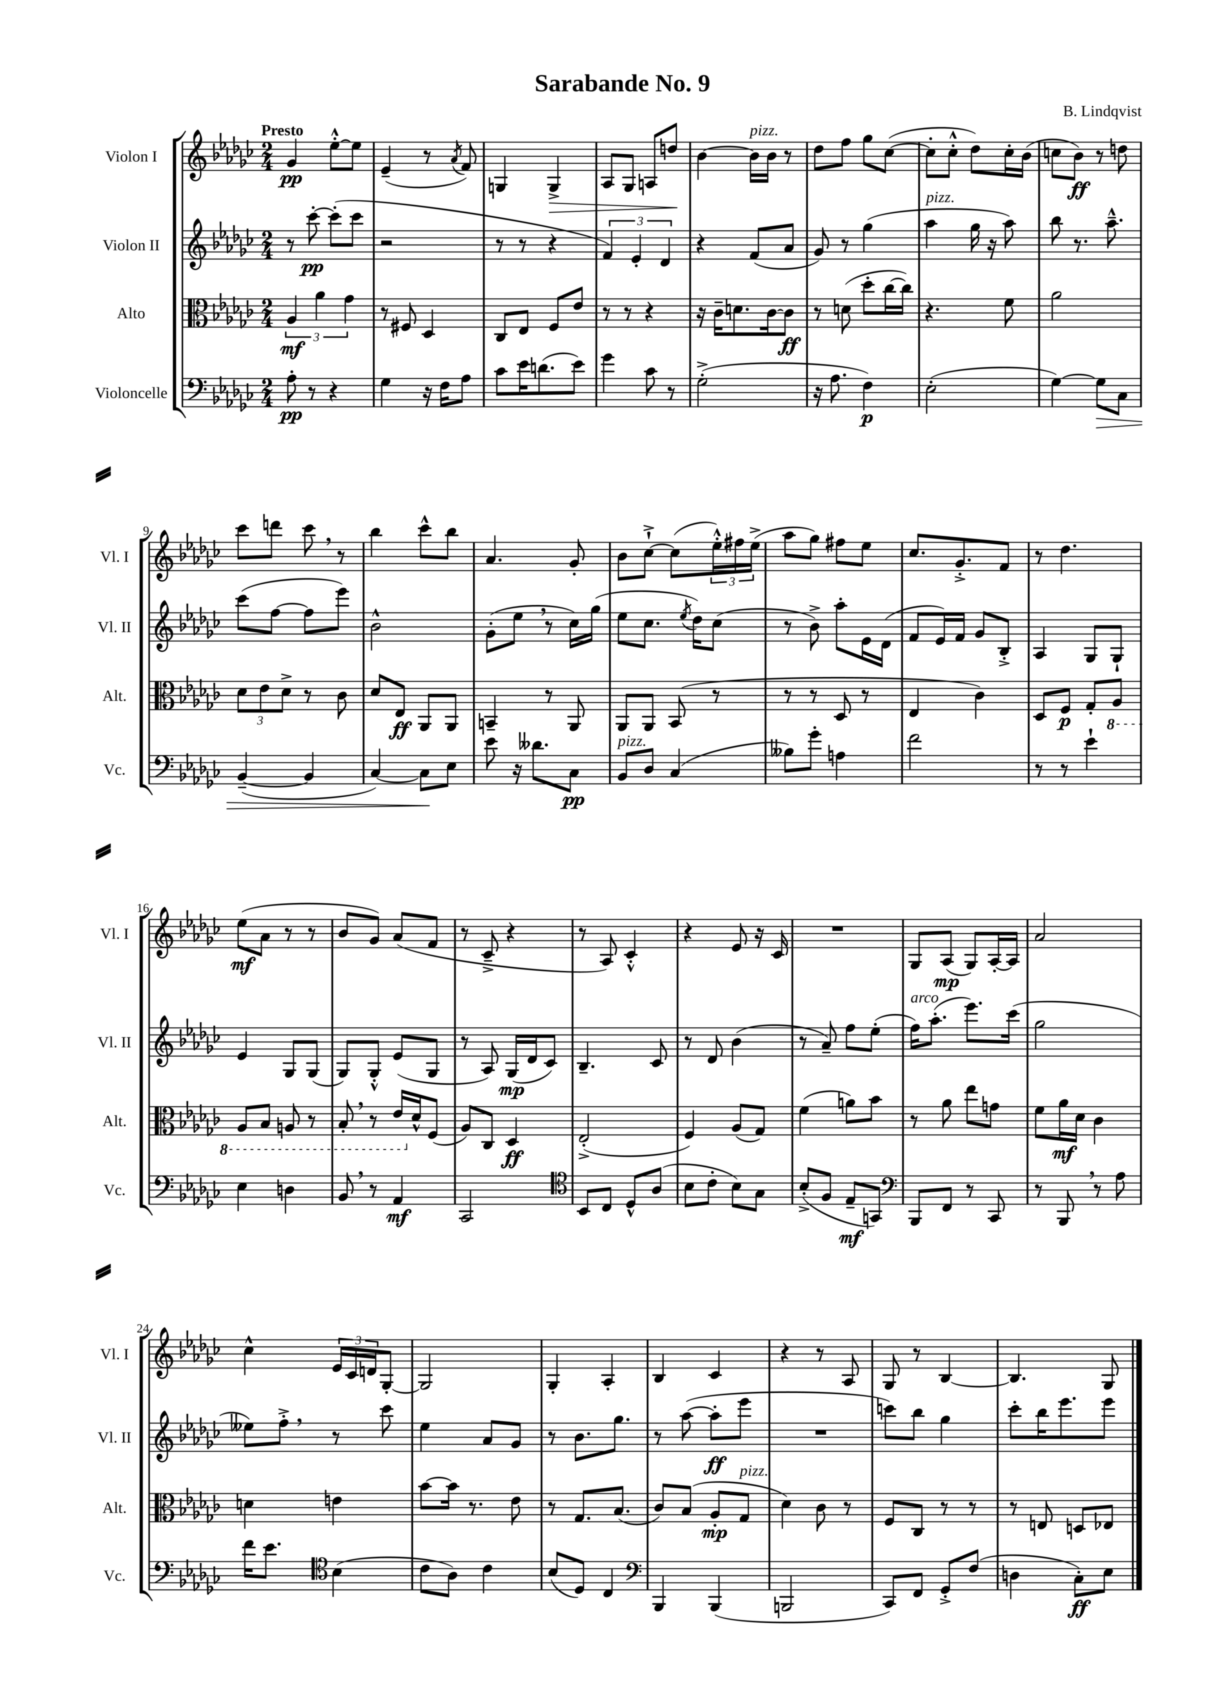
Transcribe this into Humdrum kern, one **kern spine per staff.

**kern	**kern	**kern	**kern
*staff4	*staff3	*staff2	*staff1
*clefF4	*clefC3	*clefG2	*clefG2
*k[b-e-a-d-g-c-]	*k[b-e-a-d-g-c-]	*k[b-e-a-d-g-c-]	*k[b-e-a-d-g-c-]
*M2/4	*M2/4	*M2/4	*M2/4
8A-'	6A-	8r	4g-
8r	.	[8ccc-'	.
.	6a-	.	.
4r	.	(8ccc-']	[8ee-'^^
.	6g-	.	.
.	.	8ccc-	8ee-]
=	=	=	=
4G-	8r	2r	(4e-~
.	8F#	.	.
16r	4D-	.	8r
16F	.	.	.
.	.	.	8qa-
8A-	.	.	8f)
=	=	=	=
8c-	8C-	8r	4G
16e-	8E-	8r	.
(8.d	.	.	.
.	8F	4r	4G^
8e-)	8e-	.	.
=	=	=	=
4g-	8r	6f)	8A-
.	8r	.	8G-
.	.	6e-'	.
8c-	4r	.	8A
.	.	6d-	.
8r	.	.	8dd
=	=	=	=
(2G-'^	16r	4r	[4b-
.	16c-~	.	.
.	8.d	.	.
.	.	(8f	16b-]
.	[16c-	.	16b-
.	8c-]	8a-	8r
=	=	=	=
16r	8r	8g-)	8dd-
8.A-	.	.	.
.	(8d	8r	8ff
4F)	8dd-'	(4gg-	8gg-
.	[16cc-	.	([8cc-
.	16cc-])	.	.
=	=	=	=
(2E-'	4.r	4aa-	8cc-']
.	.	.	8cc-'^^
.	.	16gg-	8dd-)
.	.	16r	.
.	8f	8aa-)	16cc-'
.	.	.	(16b-
=	=	=	=
[4G-)	2a-	8bb-	8cc
.	.	8.r	8b-)
8G-]	.	.	8r
.	.	8.aa-~^^	.
8C-	.	.	8dd
=	=	=	=
([4BB-~	12d-	(8ccc-	8ccc-
.	12e-	.	.
.	.	[8ff	8ddd
.	12d-^	.	.
4BB-]	8r	8ff]	8ccc-
.	8c-	8eee-)	8r
=	=	=	=
[4C-)	8d-	2b-^^	4bb-
.	8E-	.	.
8C-]	8AA-	.	8ccc-^^
8E-	8AA-	.	8bb-
=	=	=	=
8e-	4BB~	(8g-'	4.a-
16r	.	8ee-	.
8.d--	.	.	.
.	8r	8r	.
8C-	8AA-	16cc-)	8g-'
.	.	(16gg-	.
=	=	=	=
8BB-	8AA-	8ee-	8b-
8D-	8AA-	8.cc-	[8cc-`^
(4C-	(8BB-	.	(8cc-]
.	.	8qee-	.
.	.	16dd-)	.
.	8r	(8cc-	24ee-'^^)
.	.	.	24ff#
.	.	.	(24ee-^
=	=	=	=
8B--)	8r	8r	8aa-
8g-'	8r	8b-^)	8gg-)
4A	8D-	8aa-'	8ff#
.	8r	16e-	8ee-
.	.	(16d-	.
=	=	=	=
2f	4E-	8f	8.cc-
.	.	16e-)	.
.	.	16f	8.g-'^
.	4c-)	8g-	.
.	.	8B-'^	8f
=	=	=	=
8r	8D-	4A-	8r
8r	8F	.	4.dd-
4e-`	8G-'	8G-	.
.	8AA-	8G-`	.
=	=	=	=
4E-	8AA-	4e-	(8ee-
.	8BB-	.	8a-
4D	8AA	8G-	8r
.	8r	(8G-	8r
=	=	=	=
8BB-	8BB-'	8G-)	8b-
8r	8r	8G-'^^	8g-)
4AA-	16E-	(8e-	(8a-
.	16d-^^	.	.
.	(8F	8G-	8f
=	=	=	=
2CC-	8A-)	8r	8r
.	8C-	8A-)	8c-~^
.	4D-	(16G-	4r
.	.	16d-	.
.	.	8c-)	.
=	=	=	=
*clefC4	*	*	*
8BB-	(2E-'^	4.B-~	8r
8C-	.	.	8A-)
8D-^^	.	.	4c-'^^
(8A-	.	8c-	.
=	=	=	=
8B-	4F)	8r	4r
8c-'	.	8d-	.
8B-)	(8A-	(4b-	8e-
8G-	8G-)	.	16r
.	.	.	16c-
=	=	=	=
(8B-'^	(4f	8r	2r
8F	.	8a-~)	.
8E-~	8a)	8ff	.
8GG)	8b-	(8ee-'	.
=	=	=	=
*clefF4	*	*	*
8BBB-	8r	16ff)	8G-
.	.	(8.aa-'	.
8FF	8a-	.	(8A-
8r	8ee-	8.eee-)	8G-)
8CC-	8g	.	[16A-'
.	.	(16ccc-	16A-]
=	=	=	=
8r	8f	2gg-	2a-
8BBB-	16a-	.	.
.	16d-	.	.
8r	4c-	.	.
8A-	.	.	.
=	=	=	=
16f	4d	8ee--)	4cc-^^
8.e-	.	.	.
.	.	8ff'^	.
*clefC4	*	*	*
(4B-	4e	8r	24e-
.	.	.	24c-
.	.	.	24d
.	.	8ccc-	[8G-'
=	=	=	=
8c-	[8b-	4ee-	2G-]
8A-)	16b-]	.	.
.	8.r	.	.
4c-	.	8a-	.
.	8e-	8g-	.
=	=	=	=
(8B-	8r	8r	4G-'
8D-)	8.G-	8.b-	.
4C-	.	.	4A-'
.	(8.B-	8.gg-	.
=	=	=	=
*clefF4	*	*	*
4BBB-	8c-)	8r	4B-
.	(8B-	([8aa-	.
(4BBB-	8A-'	8aa-']	4c-
.	8G-	8eee-	.
=	=	=	=
2BBB	4d-)	2r	4r
.	8c-	.	8r
.	8r	.	8A-
=	=	=	=
8CC-)	8F	8ccc)	8G-
8FF	8C-	8bb-	8r
8GG-'^	8r	4gg-	[4B-
(8F	8r	.	.
=	=	=	=
4D	8r	8ccc-'	4.B-]
.	8E	16bb-	.
.	.	8.eee-	.
8C-')	8D	.	.
8E-	8E-	8eee-	8G-
==	==	==	==
*-	*-	*-	*-
